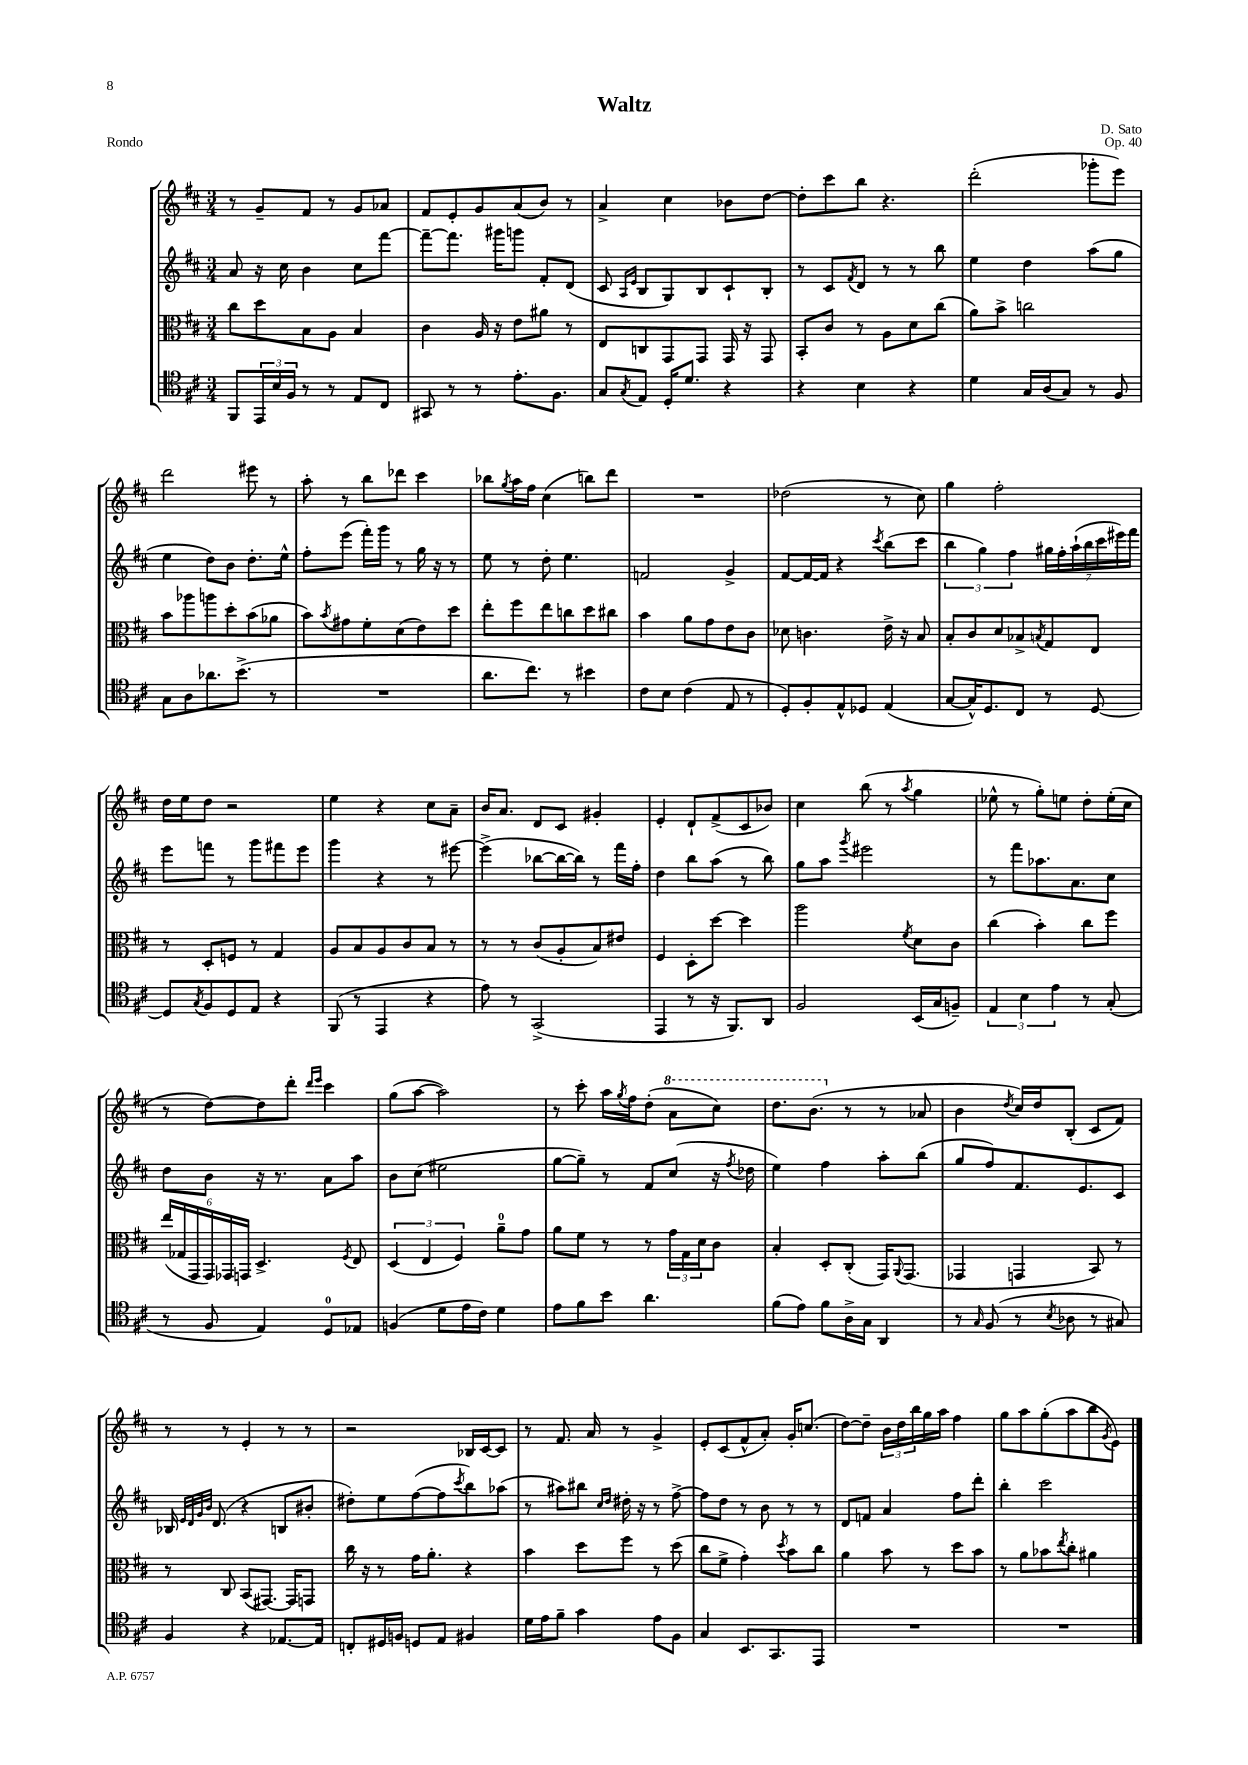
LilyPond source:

\header { title = "Waltz" composer = "D. Sato" opus = "Op. 40" piece = "Rondo" }
<<
\new StaffGroup <<
\new Staff = "s0" {
    \clef treble \key d \major \numericTimeSignature \time 3/4
    r8 g'8-- fis'8 r8 g'8 aes'8 |
    fis'8 e'8-. g'8 a'8( b'8) r8 |
    a'4-> cis''4 bes'8 d''8~ |
    d''8-. cis'''8 b''8 r4. |
    d'''2-.( ges'''8-. e'''8) |
    d'''2 eis'''8 r8 |
    a''8-. r8 b''8 des'''8 cis'''4 |
    bes''8 \acciaccatura { g''8 } a''16 fis''16 cis''4( b''8) d'''8 |
    R2. |
    des''2( r8 cis''8) |
    g''4 fis''2-. |
    d''16 e''16 d''8 r2 |
    e''4 r4 cis''8 a'8-- |
    b'16 a'8. d'8 cis'8 gis'4-. |
    e'4-. d'8-! fis'8->( cis'8 bes'8) |
    cis''4 b''8( r8 \acciaccatura { a''8 } g''4 |
    ees''8-^ r8 g''8-.) e''8 d''8-. e''16-.( cis''16 |
    r8 d''8~) d''8 d'''8-. \grace { d'''16 e'''16 } cis'''4 |
    g''8( a''8~ a''2) |
    r8 cis'''8-. a''16 \acciaccatura { g''8 } fis''16 d''8-.( \ottava #1 a''8 cis'''8) |
    d'''8. b''8.( \ottava #0 r8 r8 aes'8 |
    b'4 \acciaccatura { d''8 } cis''16) d''16 b8-.( cis'8 fis'8) |
    r8 r8 e'4-. r8 r8 |
    r2 bes16 cis'16~ cis'8 |
    r8 fis'8. a'16 r8 g'4-> |
    e'8-. cis'8( fis'8-^ a'8-.) g'16-. c''8.( |
    d''8~) d''8-- \tuplet 3/2 { b'16 d''16 b''16 } g''16 a''16 fis''4 |
    g''8 a''8 g''8-.( a''8 b''8 \acciaccatura { g'8 } e'8) \bar "|." |
}
\new Staff = "s1" {
    \clef treble \key d \major \numericTimeSignature \time 3/4
    a'8 r16 cis''16 b'4 cis''8 fis'''8~ |
    fis'''8~-- fis'''8. gis'''16 g'''8 fis'8-. d'8( |
    cis'8 \grace { a16 e'16 } b8 g8) b8 cis'8-! b8-. |
    r8 cis'8 \acciaccatura { fis'8 } d'8 r8 r8 b''8 |
    e''4 d''4 a''8( g''8 |
    e''4 d''8) b'8 d''8.-. e''16-^ |
    fis''8-. e'''8( fis'''16-.) g'''16 r8 g''16 r16 r8 |
    e''8 r8 d''8-. e''4. |
    f'2 g'4-> |
    fis'8~ fis'16~ fis'16 r4 \acciaccatura { cis'''8 } b''8( cis'''8 |
    \tuplet 3/2 { b''4 g''4) fis''4 } \tuplet 7/4 { gis''16 fis''16-. a''16-!( b''16 cis'''16 eis'''16) fis'''16 } |
    e'''8 f'''8 r8 g'''8 fis'''8 e'''8 |
    g'''4 r4 r8 eis'''8~ |
    eis'''4->( bes''8~ bes''16~ bes''16) r8 fis'''16 fis''16-. |
    d''4 b''8 a''8( r8 b''8) |
    g''8 a''8 \acciaccatura { g'''8 } eis'''2 |
    r8 fis'''8 aes''8. a'8. cis''8 |
    d''8 b'8 r16 r8. a'8 a''8 |
    b'8 cis''8( eis''2 |
    g''8~ g''8--) r8 fis'8 cis''8( r16 \acciaccatura { fis''8 } des''16 |
    e''4) fis''4 a''8-. b''8( |
    g''8 fis''8) fis'8. e'8. cis'8 |
    bes16 \grace { e'32 d'32 g'32 b'32 } d'8.( r4 b8 bis'8-. |
    dis''8-.) e''8 fis''8~( fis''8 \acciaccatura { cis'''8 } b''8) aes''8( |
    r8 ais''8) bis''8 \grace { cis''16 d''16 } dis''16-. r16 r8 fis''8~-> |
    fis''8 d''8 r8 b'8 r8 r8 |
    d'8 f'8 a'4 fis''8 d'''8-. |
    b''4-. cis'''2 \bar "|." |
}
\new Staff = "s2" {
    \clef alto \key d \major \numericTimeSignature \time 3/4
    cis''8 d''8 b8 a8 b4 |
    cis'4 a16 r16 e'8 ais'8 r8 |
    e8 c8 g,8 g,8 g,16 r16 g,8 |
    b,8-. cis'8 r8 a8 d'8 cis''8( |
    a'8) b'8-> c''2 |
    b'8 aes''8 a''8 d''8-. b'8( aes'8 |
    b'8) \acciaccatura { b'8 } gis'8 fis'8-. d'8( e'8) d''8 |
    e''8-. fis''8 e''8 c''8 d''8 cis''8 |
    b'4 a'8 g'8 e'8 cis'8 |
    des'8 c'4. e'16-> r16 b8 |
    b8-. cis'8 d'8 bes8-> \acciaccatura { b8 } g8 e8 |
    r8 d8-. f8 r8 g4 |
    a8 b8 a8 cis'8 b8 r8 |
    r8 r8 cis'8( a8-. b8) eis'8 |
    fis4 d8-. d''8~ d''4 |
    a''2 \acciaccatura { fis'8 } d'8 cis'8 |
    cis''4( b'4-.) cis''8 fis''8 |
    \tuplet 6/4 { e''16( ges16 g,16 g,16) ges,16 g,16 } d4.-> \acciaccatura { fis8 } e8 |
    \tuplet 3/2 { d4( e4 fis4) } a'8-0-- g'8 |
    a'8 fis'8 r8 r8 \tuplet 3/2 { g'16 g16 d'16 } cis'8 |
    b4-. d8-. cis8-.( g,16) \appoggiatura { a,8 } g,8.( |
    ges,4 g,4 b,8) r8 |
    r8 cis8 b,8( gis,8.~) gis,16 g,8 |
    cis''16 r16 r8 g'16 a'8.-. r4 |
    b'4 d''8 fis''8 r8 d''8( |
    cis''8 fis'8-> g'4-.) \acciaccatura { d''8 } b'8 cis''8 |
    a'4 b'8 r8 d''8 b'8 |
    r8 a'8 bes'8 \acciaccatura { e''8 } cis''8-. ais'4 \bar "|." |
}
\new Staff = "s3" {
    \clef tenor \key d \major \numericTimeSignature \time 3/4
    fis,8 \tuplet 3/2 { e,16 b16 fis16 } r8 r8 e8 cis8 |
    gis,8 r8 r8 e'8.-. fis8. |
    g8 \acciaccatura { g8 } e8 d16-. d'8. r4 |
    r4 b4 r4 |
    d'4 g16 a16( g8) r8 fis8 |
    g8 a8 aes'8. b'8.->( r8 |
    R2. |
    a'8. cis''8.) r8 bis'4 |
    cis'8 b8 cis'4( e8 r8 |
    d8-.) fis8-. e8-^ des8 e4( |
    g8~ g16-^) d8. cis8 r8 d8~ |
    d8 \acciaccatura { g8 } fis8 d8 e8 r4 |
    fis,8( r8 e,4 r4 |
    e'8) r8 g,2->( |
    e,4 r8 r16 fis,8.) a,8 |
    fis2 b,16( g16 f8--) |
    \tuplet 3/2 { e4 b4 e'4 } r8 g8-.( |
    r8 fis8 e4) d8-0 ees8 |
    f4( d'8 e'16 cis'16) d'4 |
    e'8 fis'8 b'8 a'4. |
    fis'8( e'8) fis'8 a16-> g16 a,4 |
    r8 \grace { g16 } fis8( r8 \acciaccatura { b8 } aes8 r8 gis8) |
    fis4 r4 ees8.~ ees16 |
    c8-. dis16 f16 d8 e8 fis4 |
    d'16 e'16 fis'8-- g'4 e'8 fis8 |
    g4 b,8. g,8. e,8 |
    R2. |
    R2. \bar "|." |
}
>>
>>
\layout { \context { \Score \remove "Bar_number_engraver" } }
